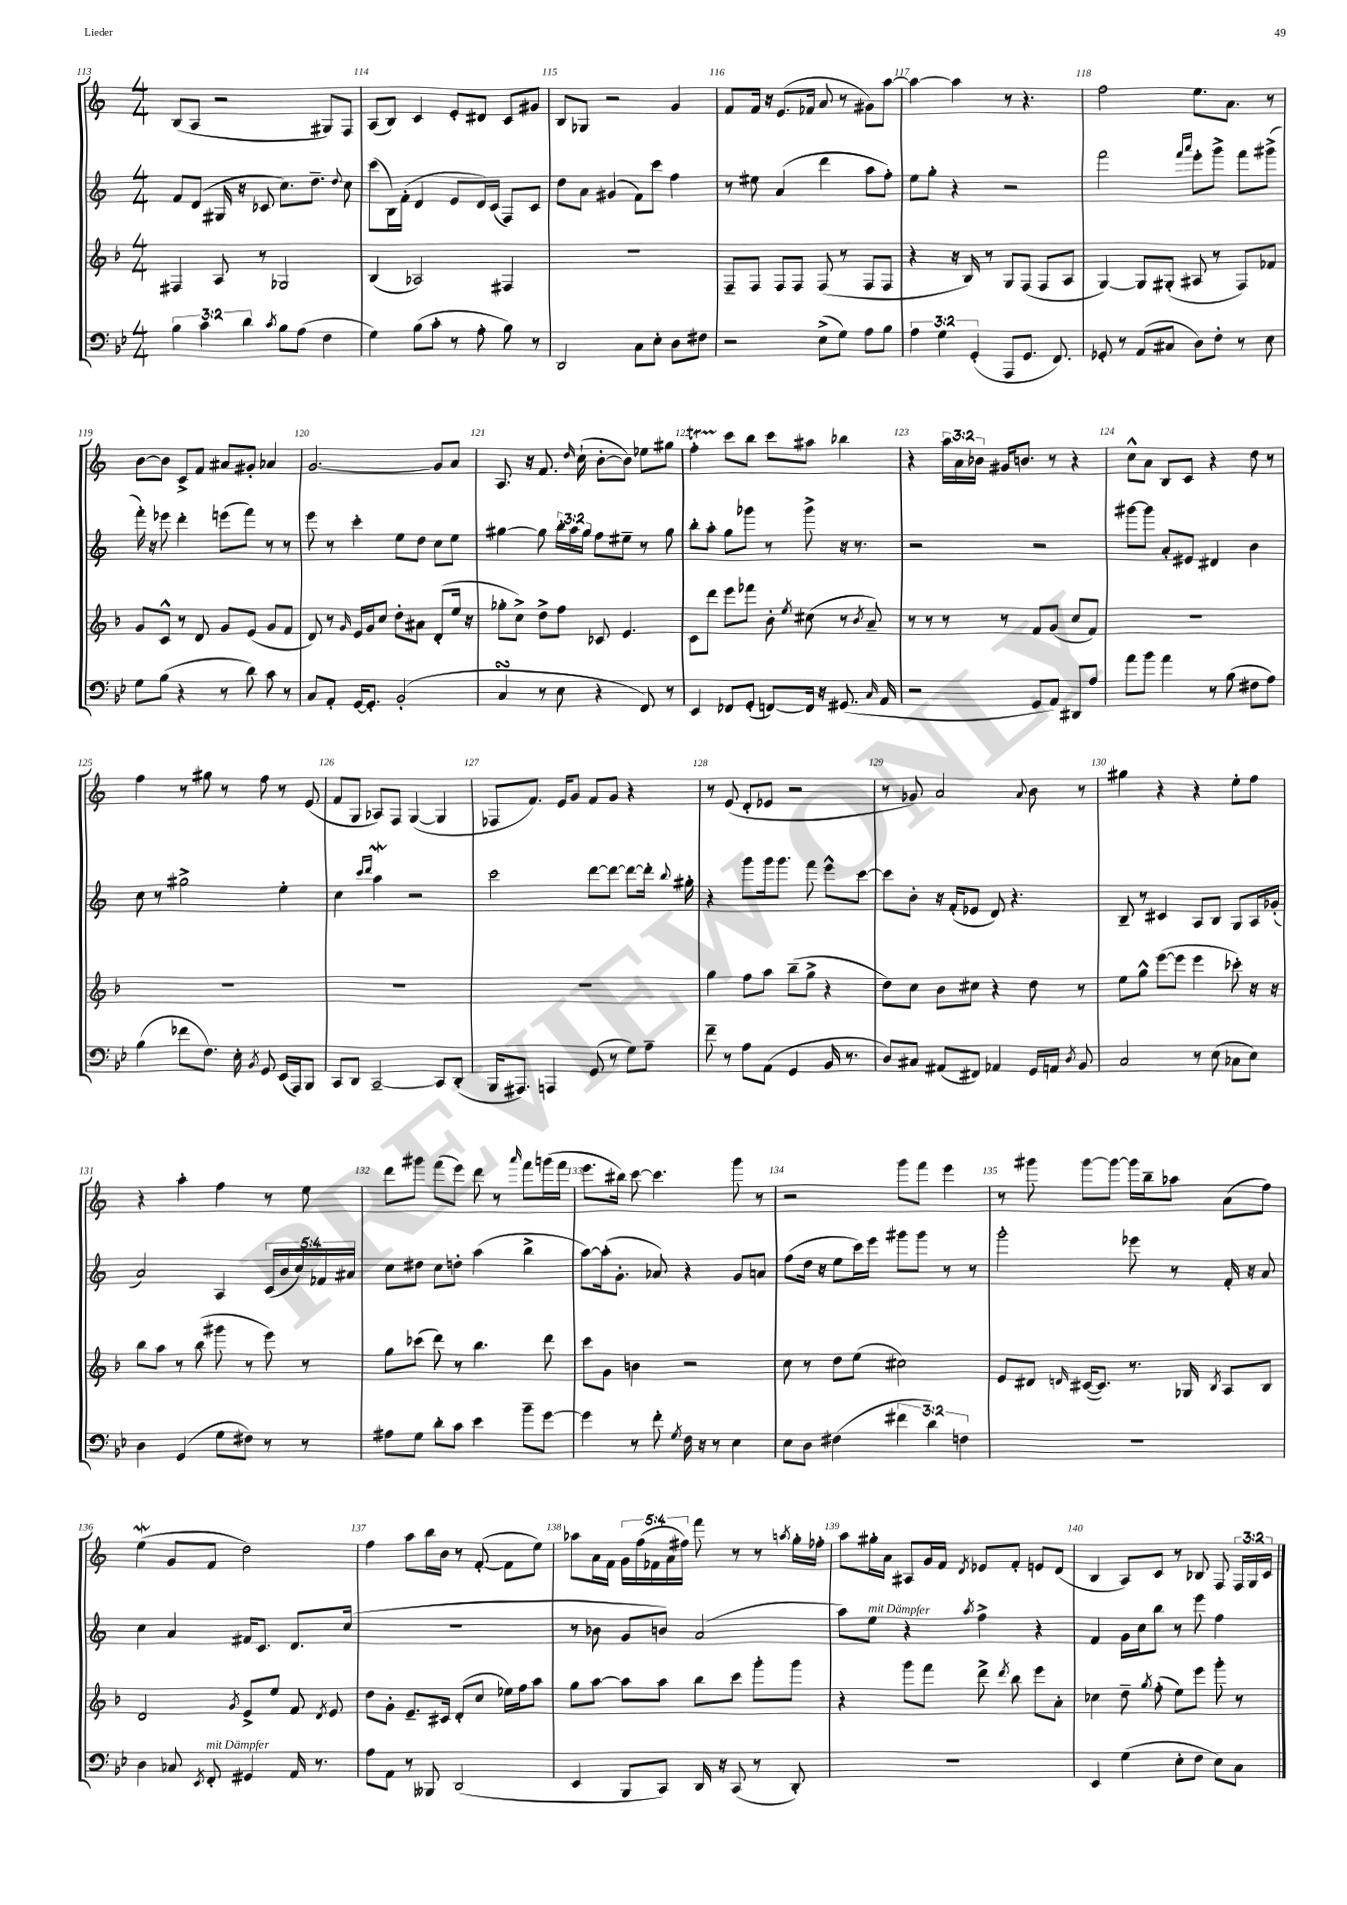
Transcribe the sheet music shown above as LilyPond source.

<<
\new StaffGroup <<
\new Staff = "s0" {
    \clef treble \key c \major \numericTimeSignature \time 4/4 \override Staff.TupletNumber.text = #tuplet-number::calc-fraction-text
    \autoBeamOff b8[( a8] r2 gis8[) f8] |
    a8[( b8]) c'4 e'8[-. dis'8] c'8[ gis'8] |
    b8[ ges8] r2 g'4 |
    f'8[ f'16] r16 e'8.[( fes'16] a'8 r8 gis'8[) a''8]~ |
    a''4~ a''4 r8 r4. |
    f''2 e''8.[ a'8.] r8 |
    b'8[~ b'8] c'8[-> f'8] ais'8[ gis'8]-. aes'4 |
    g'2.~ g'8[ a'8] |
    a8. r16 f'8. \grace { d''16 } c''16-!( b'8[~-. b'8]) ees''8[ gis''8] |
    f''4-.\startTrillSpan c'''8[\stopTrillSpan b''8] c'''8[ ais''8] bes''4 |
    r4 \tuplet 3/2 { a''16[ a'16 bes'16] } gis'16[ b'8.] r8 r4 |
    c''8[-^ a'8] b8[ c'8] r4 d''8 r8 |
    f''4 r8 gis''8 r8 f''8 r8 e'8( |
    f'8[ g8] aes8[) f8] g4~( g4 |
    fes8[ f'8.]) e'16[ g'8] f'8[ g'8] r4 |
    r8 e'8( d'8[-. ees'8] r2 |
    r8 ges'8) a'2 \appoggiatura { a'8 } b'8 r8 |
    gis''4 r4 r4 e''8[-. f''8] |
    r4 a''4-. f''4 r8 e''8 |
    d'''8[ gis'''8] f'''8[( e'''8]) d'''8 r8 \grace { a'''16 } f'''8[ g'''16( f'''16] |
    e'''8.[ bis''16]) c'''8~ c'''4. g'''8 r8 |
    r2 g'''8[ f'''8] e'''4 |
    r8 gis'''8 gis'''8[~ gis'''8]~ gis'''16[ b''16-- aes''8] a'8[( f''8]) |
    e''4\mordent( g'8[ f'8] d''2) |
    f''4 a''8[ b''16 b'16] r8 f'8~-.( f'8[ e''8]) |
    aes''8[ a'16 f'16] \tuplet 5/4 { g'16[ f''16( fes'16 a'16 fis''16]) } f'''8 r8 r8 \acciaccatura { a''8 } g''16[-. fes''16]-. |
    a''8[ gis''16-. a'16] ais8[ g'16 f'16] \acciaccatura { d'8 } ees'8[ f'8]-. e'8[ d'8]( |
    b4 a8[) c'8] r8 bes8 f8 \tuplet 3/2 { f16[ g16 c'16] } \bar "|." |
}
\new Staff = "s1" {
    \clef treble \key c \major \numericTimeSignature \time 4/4 \override Staff.TupletNumber.text = #tuplet-number::calc-fraction-text
    \autoBeamOff f'8[ d'8]( gis16 r16 ces'8 c''8.[) d''8.]-- \appoggiatura { d''8 } c''8 |
    c'''8[( b16) f'16]-.( d'4 e'8[ d'16) c'16]( f8[) c'8] |
    d''8[ a'8] gis'4( f'8[) c'''8] f''4 |
    r8 eis''8 a'4( d'''4 a''8[ f''8]-.) |
    e''8[ g''8]-. r4 r2 |
    f'''2 \grace { f'''16[ a'''16] } e'''8[-. g'''8]-> f'''8[ gis'''8]->( |
    f'''16-.) r16 ees'''8 d'''4-. e'''8[( f'''8]) r8 r8 |
    e'''8 r8 c'''4-. e''8[ d''8] c''8[ e''8] |
    gis''4~ gis''8 \tuplet 3/2 { b''16[-. a''16 gis''16] } f''8[ eis''8]-- r8 gis''8 |
    b''8[-. a''8]-. g''8[ ges'''8] r8 ges'''8-> r16 r8. |
    r2 r2 |
    gis'''8[~ gis'''8] a'8[-. eis'8] dis'4 b'4 |
    c''8 r8 gis''2-> e''4-. |
    c''4 \grace { c'''16[ d'''16] } a''4\mordent r2 |
    c'''2 d'''8[~ d'''8]~ d'''8[~ d'''16]-. \appoggiatura { b''8 } gis''16-. |
    r4 g'''8[ g'''16 g'''8.] f'''8 e'''8[-^ c'''8]~ |
    c'''8[ b'8]-. r16 f'16[-.( ees'8] d'8) r4. |
    b8-- r8 cis'4 a8[ b8] g8[ a16 ges'16]-.( |
    a'2) a4 \tuplet 5/4 { c'16[( b'16 c''16) fes'16 ais'16] } |
    c''8[ dis''8] c''8[ d''8]-. a''4( b''4-> |
    a''8[~) a''16-.( g'8.]-. aes'8) r4 g'8[ a'8] |
    f''8[( d''16] r16 e''8[ c'''16) e'''16] gis'''8[ gis'''8] r8 r8 |
    g'''2-. ees'''8 r8 f'16-. r16 a'8 |
    c''4 a'4 fis'16[ c'8.] d'8.[ c''16]( |
    R1 |
    r8 bes'8 g'8[ b'8]) a'2( |
    a''8[) e''8]^\markup { \italic "mit Dämpfer" } r4 \acciaccatura { a''8 } f''4-> r4 |
    f'4 g'16[ c''16 b''8] r8 e'''8 f''4 \bar "|." |
}
\new Staff = "s2" {
    \clef treble \key f \major \numericTimeSignature \time 4/4
    \autoBeamOff fis4 a8 r8 ges2 |
    bes4( aes2) fis4 |
    R1 |
    f8[-- f8] f8[ f8] f8( r8 f8[ f8] |
    r4 r16 bes16) r8 g8[ f8]( f8[ a8] |
    g4~) g8[ gis8]-.( ais8 r8 f8[) fes'8] |
    g'8[ c'8]-^ r8 d'8 g'8[ e'8]( g'8[ f'8] |
    d'8) r8 \grace { g'16 } e'16[ g'16 c''8] d''8[-. ais'8] d'8[-.( e''16] r16 |
    ges''8[-. c''8]->) d''8[-> f''8] ces'8 e'4. |
    c'8[ d'''8] e'''8[ fes'''8] bes'8-. \acciaccatura { e''8 } cis''8( r8 \acciaccatura { bes'8 } a'8--) |
    r8 r8 r8 r8 f'8[ g'8]( c''8[ f'8]) |
    R1 |
    R1 |
    R1 |
    R1 |
    g''4 f''8[ a''8] bes''8[--( g''8]-> r4 |
    d''8[) c''8] bes'8[ cis''8] r4 d''8 r8 |
    e''8[ g''8]-^ e'''8[~( e'''8] e'''4 ces'''8-.) r16 r16 |
    bes''8[ a''8] r8 bes''8( gis'''8 r8 e'''8) r8 |
    g''8[ ces'''8]( d'''8) r8 bes''4. d'''8 |
    c'''8[ g'8] b'4 r2 |
    c''8 r8 d''8[ e''8]( cis''2) |
    e'8[ dis'8] \grace { d'16 } cis'16[~( cis'8.]) r8. ges16 \acciaccatura { bes8 } a8[ bes8] |
    d'2 \acciaccatura { g'8 } e'8[-> e''8] f'8 \acciaccatura { d'8 } e'8 |
    d''8[ g'8]-. e'8.[-- cis'16] d'8[-.( c''8] ees''16[) f''16 a''8] |
    g''8[ a''8]~ a''8[ a''8] bes''8[ c'''8] g'''8[-. g'''8] |
    r4 g'''8[ f'''8] d'''8-> \acciaccatura { d'''8 } bes''8 e'''8[ a'8]-. |
    ces''4 d''8-- \acciaccatura { g''8 } f''8-.( e''8[) e'''8] g'''8-. r8 \bar "|." |
}
\new Staff = "s3" {
    \clef bass \key bes \major \numericTimeSignature \time 4/4 \override Staff.TupletNumber.text = #tuplet-number::calc-fraction-text
    \autoBeamOff \tuplet 3/2 { bes4 c'4 d'4 } \acciaccatura { c'8 } bes8[ a8]( f4 |
    g4) bes8[( c'8]-. r8 a8-. bes8) r8 |
    d,2 c8[ ees8]-. d8[ fis8] |
    r2 ees8[->( g8]) a8[ bes8] |
    \tuplet 3/2 { a4 g4 g,4-.( } a,,8[ g,8.] f,8.) |
    ges,8-. r8 a,8[( cis8] d8[) f8]-. r8 ees8 |
    g8[ bes8]( r4 r8 d'8) c'8 r8 |
    c8[ a,8]-. g,16[~ g,8.]-. bes,2-.( |
    c4\turn r8 ees8 r4 f,8) r8 |
    ees,4 fes,8[ g,8]-.( f,8[~) f,16] r16 gis,8.( \grace { c16 } a,16 |
    r2 g,8[ a,8]) dis,8[ a8] |
    a'8[ bes'8] a'4 r8 bes8( fis8[ a8]) |
    bes4( fes'8[ f8.]) ees16-. \acciaccatura { bes,8 } g,8 ees,16[( a,,16) bes,,8] |
    c,8[ d,8] c,2~-- c,8[ d,8]-.( |
    bes,,16[ ais,,8.]) a,,4 g,8( r8 g8[) a8]-- |
    f'8-- r8 a8[ a,8]( g,4 bes,16 r8. |
    d8[) cis8] ais,8[( fis,8]) aes,4 g,16[ a,16] \acciaccatura { d8 } bes,8 |
    c2 r8 ees8( ces8[ ees8]) |
    d4 g,4( g8[ fis8]) r8 r8 |
    ais8[ g8] d'8[-. c'8] ees'4 bes'8[-- g'8]~ |
    g'4 r8 f'8-. \acciaccatura { g8 } f16 r16 r8 ees4 |
    ees8[ d8] fis4( \tuplet 3/2 { fis'4 d'4) f4 } |
    R1 |
    d4 ces8 \acciaccatura { ees,8 } f,8-.^\markup { \italic "mit Dämpfer" } gis,4 a,16 r8. |
    a8[ a,8] r8 beses,,8 d,2( |
    ees,4 bes,,8[ c,8]) d,16 r16 c,8( r8 d,8-.) |
    R1 |
    ees,4 g4( ees8[-. f8] ees8[) c8] \bar "|." |
}
>>
>>
\layout { \context { \Score currentBarNumber = #113 \override BarNumber.break-visibility = ##(#f #t #t) barNumberVisibility = #all-bar-numbers-visible } }
